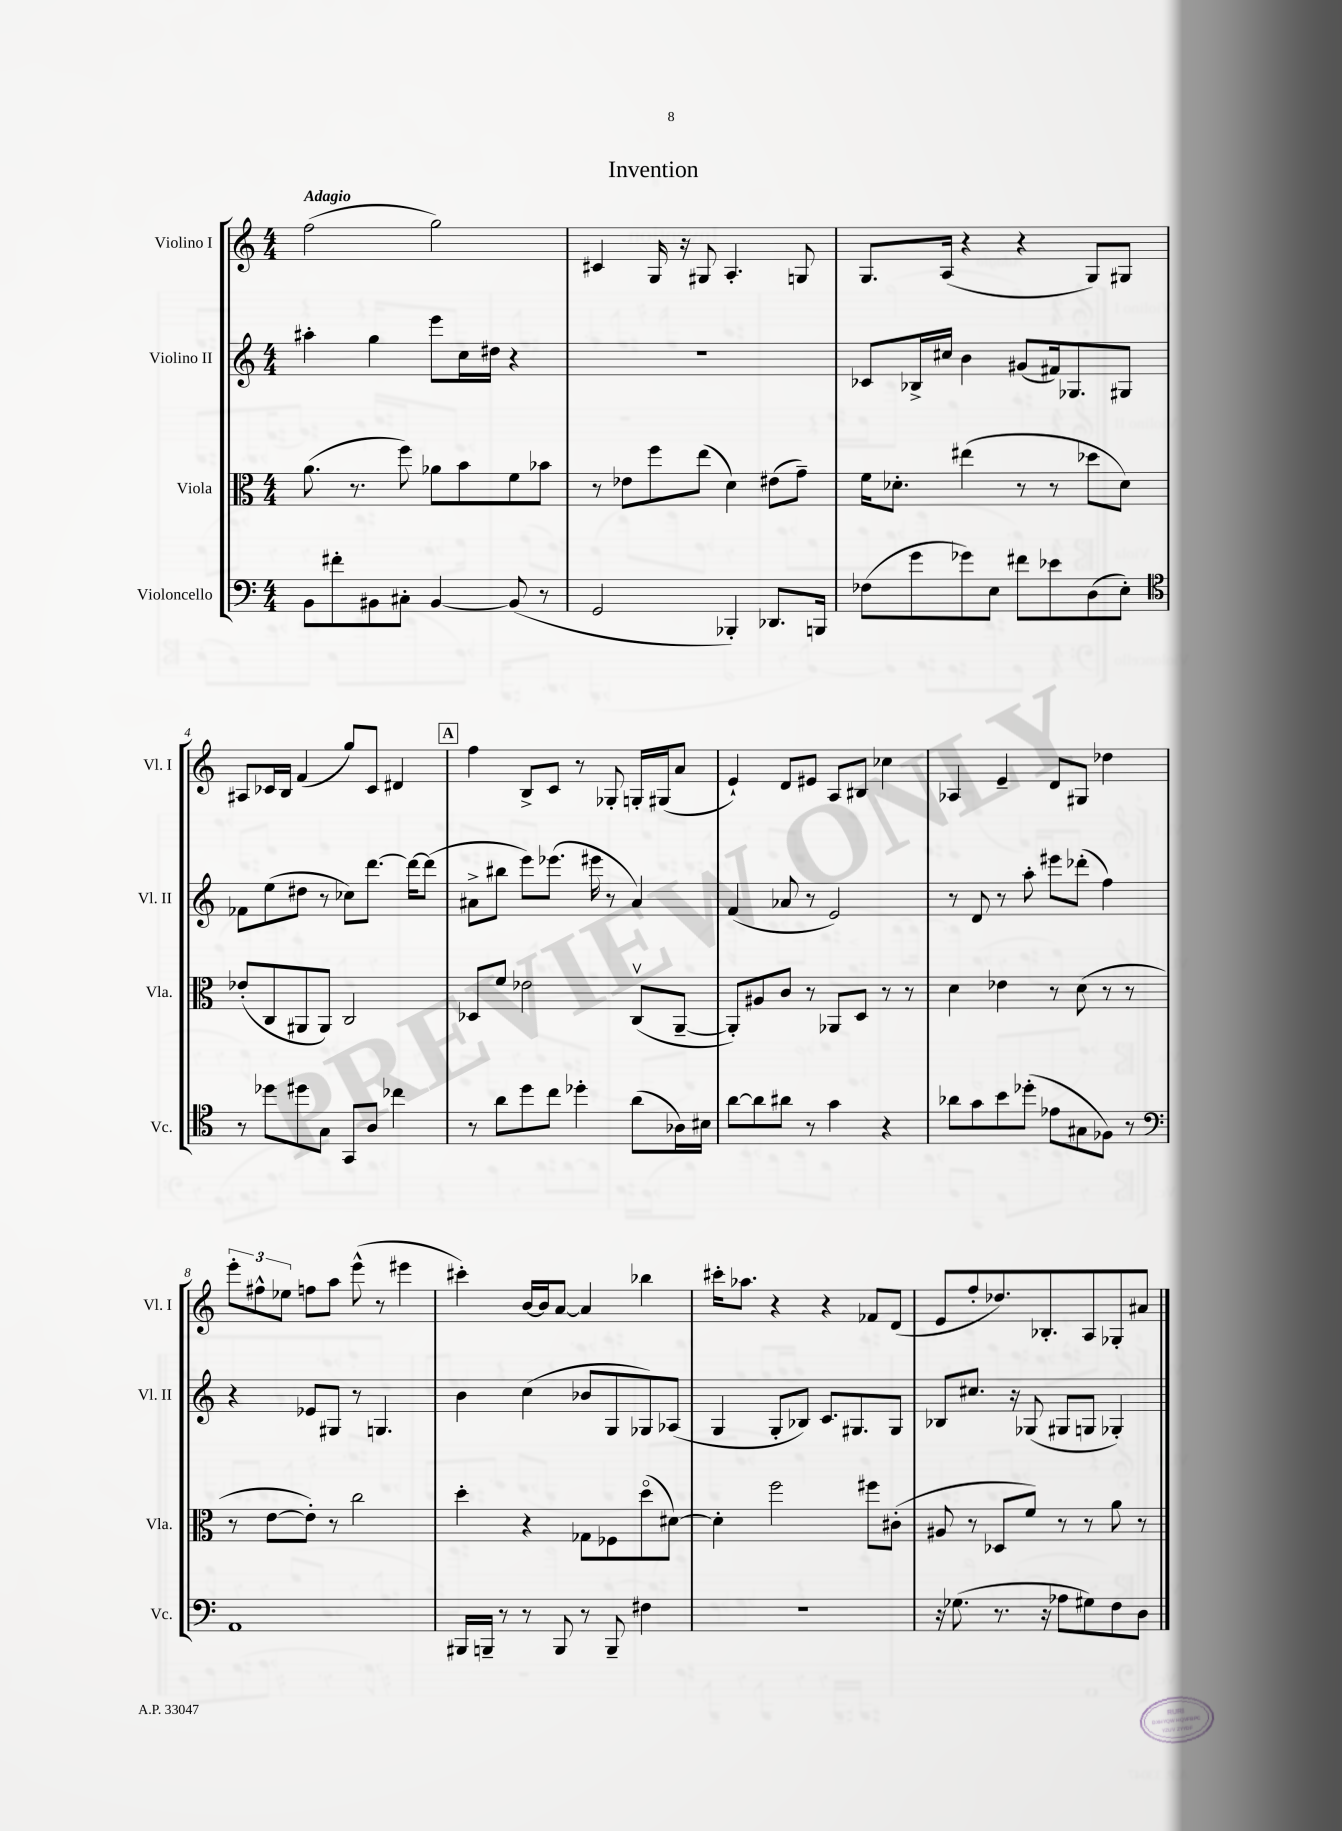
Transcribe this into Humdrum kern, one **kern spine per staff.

**kern	**kern	**kern	**kern
*staff4	*staff3	*staff2	*staff1
*clefF4	*clefC3	*clefG2	*clefG2
*k[]	*k[]	*k[]	*k[]
*M4/4	*M4/4	*M4/4	*M4/4
8BB	(8.a	4aa#'	(2ff
8f#'	.	.	.
.	8.r	.	.
8BB#	.	4gg	.
8C#'	8ff)	.	.
[4BB#	8a-	8eee	2gg)
.	8b	16cc	.
.	.	16dd#	.
(8BB#]	8f	4r	.
8r	8b-	.	.
=	=	=	=
2GG	8r	1r	4c#
.	8e-	.	.
.	8ff	.	16G
.	.	.	16r
.	(8ee	.	8G#
4BBB-')	4d)	.	4.A'
8.DD-	(8e#	.	.
.	8g~)	.	8G
16BBB	.	.	.
=	=	=	=
(8F-	16f	8c-	8.G
.	8.d-'	.	.
8g	.	16B-^	.
.	.	16cc#	(16A
8g-)	(4ee#	4b	4r
8E	.	.	.
8f#	8r	(8g#	4r
8e-	8r	16f#)	.
.	.	8.G-	.
(8D	8dd-	.	8G)
8E')	8d-)	8G#	8G#
=	=	=	=
*clefC4	*	*	*
8r	(8e-'	8f-	8A#
8dd-	8C	(8ee	16c-
.	.	.	16B
8dd#	8AA#	8dd#	(4f
8G	8AA#)	8r	.
8GG	2C	8cc-)	8gg)
8A	.	[8.ddd	8c-
4cc-	.	.	4d#
.	.	16ddd_	.
.	.	(8ddd]	.
=	=	=	=
8r	8D-	8a#^	4ff
8a	8f	8bb#	.
8dd	2e-	8eee)	8B^
8cc	.	(8.eee-	8c
4dd-'	.	.	8r
.	.	16eee#	.
.	.	8r	8G-'
(8a	(8Cv	4a#)	16G'
.	.	.	(16G#
16A-)	[8AA~	.	8a
16B#	.	.	.
=	=	=	=
[8a	8AA'])	(4f	4e`)
8a]	8A#	.	.
8a#	8c	8a-	8d
8r	8r	8r	8e#
4g	8AA-	2e)	8A
.	8D	.	8B#
4r	8r	.	4cc-
.	8r	.	.
=	=	=	=
8a-	4d	8r	4A-
8g	.	8d	.
8b	4e-	8r	4e~
(8dd-'	.	8aa'	.
8e-	8r	8eee#	8d
8G#	(8d	(8ddd-'	8G#
8F-)	8r	4ff)	4dd-
8r	8r	.	.
=	=	=	=
*clefF4	*	*	*
1AA	8r	4r	12eee'
.	.	.	12ff#^^
.	[8e	.	.
.	.	.	12ee-
.	8e'])	8e-	8ff
.	8r	8G#	8aa
.	2cc	8r	(8eee^^
.	.	4.G	8r
.	.	.	4eee#
=	=	=	=
16BBB#	4dd'	4b	4ccc#')
16BBB~	.	.	.
8r	.	.	.
8r	4r	(4cc	[16b
.	.	.	16b]
8BBB	.	.	[8a
8r	8G-	8b-	4a]
8BBB~	8F-	8G	.
4F#	(8ddo	8G-)	4bb-
.	[8d#)	(8A-	.
=	=	=	=
1r	4d#']	4G	16ccc#'
.	.	.	8.aa-
.	2ff	8G'	4r
.	.	8B-)	.
.	.	8.c	4r
.	.	8.G#	.
.	8ff#	.	8f-
.	(8c#'	8G#	(8d
=	=	=	=
16r	8A#	8B-	8e
(8.G-	.	.	.
.	8r	8.cc#	8ff'
8.r	8D-	.	8.dd-)
.	.	16r	.
.	8f)	(8G-	.
16r	.	.	8.B-'
8A-	8r	8G#	.
8G#)	8r	8G	8A
8F	8a	4G-')	8G-'
8D	8r	.	8a#
==	==	==	==
*-	*-	*-	*-
